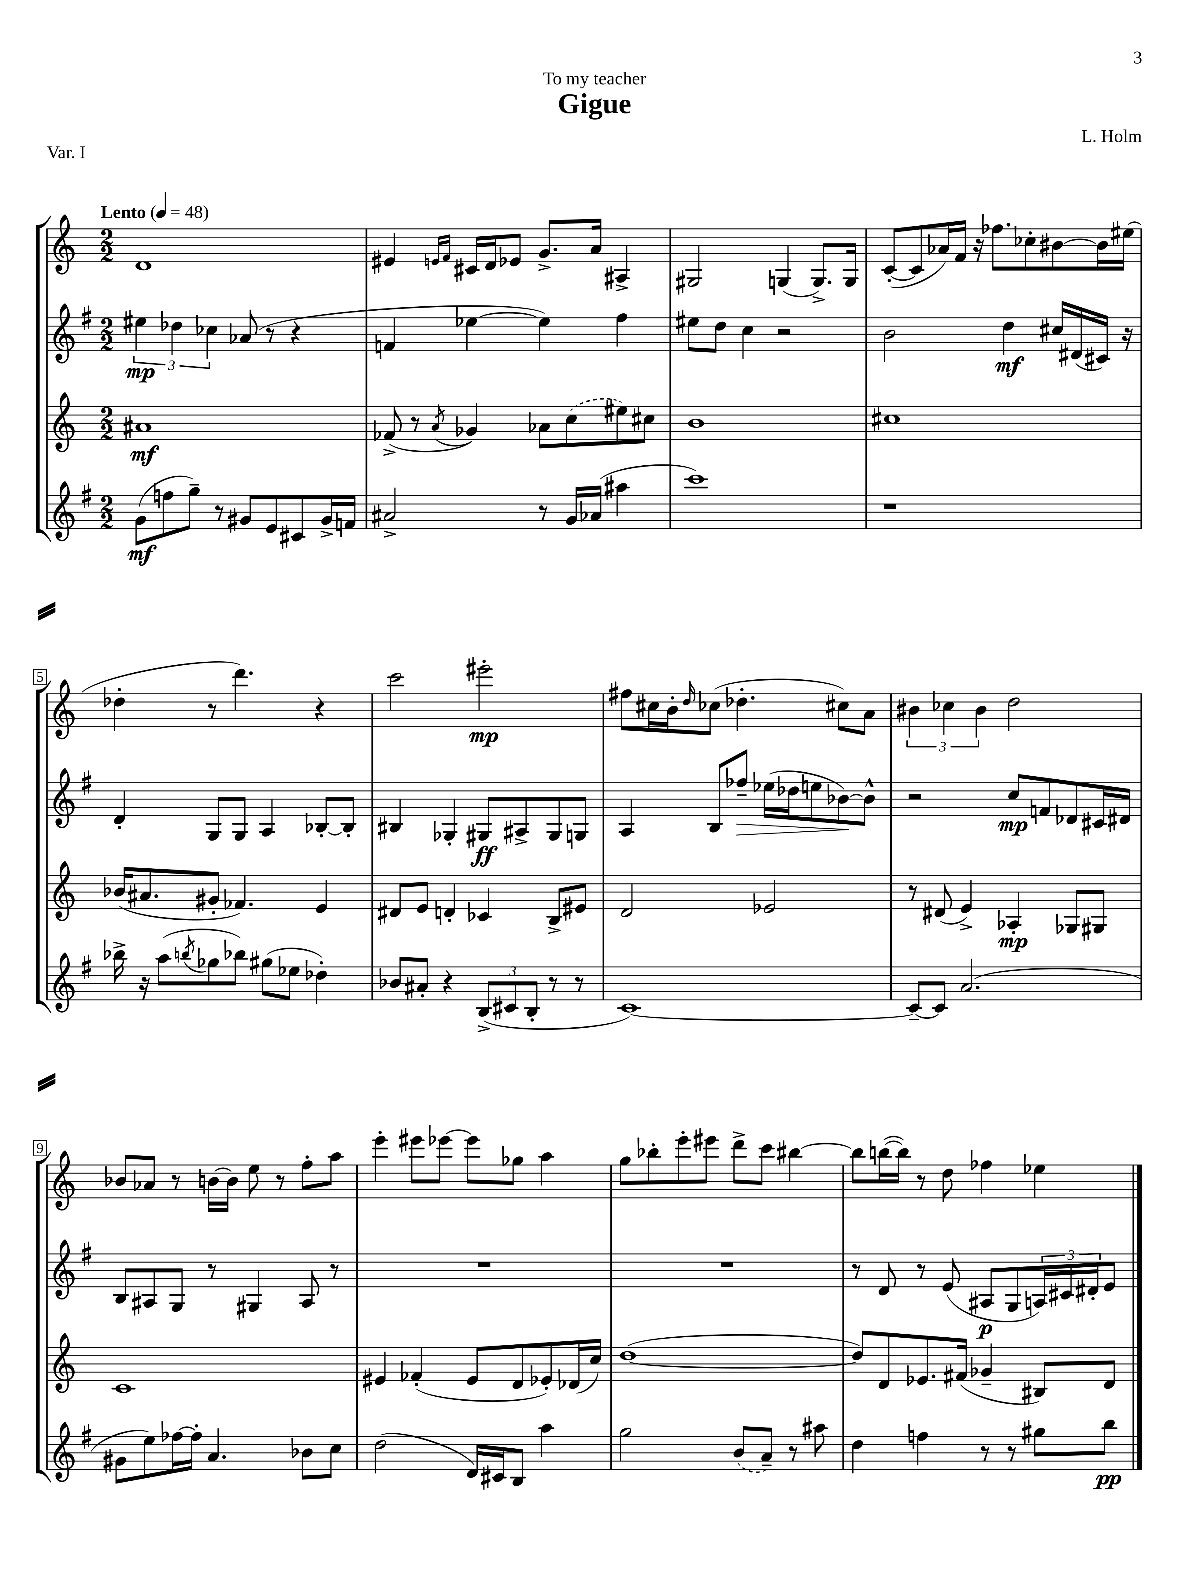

**kern	**kern	**kern	**kern
*staff4	*staff3	*staff2	*staff1
*clefG2	*clefG2	*clefG2	*clefG2
*k[f#]	*k[]	*k[f#]	*k[]
*M2/2	*M2/2	*M2/2	*M2/2
*MM48	*MM48	*MM48	*MM48
(8g	1a#	6ee#	1d
8ff	.	.	.
.	.	6dd-	.
8gg~)	.	.	.
.	.	6cc-	.
8r	.	.	.
8g#	.	(8a-	.
8e	.	8r	.
8c#	.	4r	.
16g#^	.	.	.
16f	.	.	.
=	=	=	=
2a#^	(8f-^	4f	4e#
.	8r	.	.
.	.	.	16qqe
.	8qa	.	16qqf
.	4g-)	[4ee-	16c#
.	.	.	16d
.	.	.	8e-
8r	8a-	4ee-])	8.g^
16g	(8cc	.	.
(16a-	.	.	16a
4aa#	8ee#)	4ff#	4A#^
.	8cc#	.	.
=	=	=	=
1ccc)	1b	8ee#	2G#
.	.	8dd	.
.	.	4cc	.
.	.	2r	(4G
.	.	.	8.G^)
.	.	.	16G
=	=	=	=
1r	1cc#	2b	([8c'
.	.	.	8c]
.	.	.	16a-)
.	.	.	16f
.	.	.	16r
.	.	.	8.ff-
.	.	4dd	.
.	.	.	8cc-'
.	.	16cc#	[8b#
.	.	(16d#	.
.	.	16c#)	16b#]
.	.	16r	(16ee#
=	=	=	=
16bb-^	(16b-	4d'	4dd-'
16r	8.a#	.	.
(8aa	.	.	.
8qbb	.	.	.
8gg-	8g#'	8G	8r
8bb-)	4.f-)	8G	4.ddd)
(8gg#	.	4A	.
8ee-	.	.	.
4dd-')	4e	[8B-'	4r
.	.	8B-']	.
=	=	=	=
8b-	8d#	4B#	2ccc
8a#'	8e	.	.
4r	4d'	4G-'	.
(12B^	4c-	8G#	2eee#'
12c#	.	.	.
.	.	8A#^	.
12B'	.	.	.
8r	8B^	8G#	.
8r	8e#	8G	.
=	=	=	=
[1c)	2d	4A	8ff#
.	.	.	16cc#
.	.	.	16b'
.	.	.	16qqdd
.	.	8B	(8cc-
.	.	8ff-~	4.dd-'
.	2e-	(16ee-	.
.	.	16dd-	.
.	.	8ee	.
.	.	[8b-)	8cc#)
.	.	8b-^^]	8a
=	=	=	=
8c~_	8r	2r	6b#
8c]	(8d#	.	.
.	.	.	6cc-
(2.a	4e^)	.	.
.	.	.	6b#
.	4A-'	8cc	2dd
.	.	8f	.
.	8G-	8d-	.
.	8G#	16c#	.
.	.	16d#	.
=	=	=	=
8g#	1c	8B	8b-
8ee)	.	8A#	8a-
[16ff-	.	8G	8r
16ff-']	.	.	.
4.a	.	8r	[16b
.	.	.	16b]
.	.	4G#	8ee
.	.	.	8r
8b-	.	8A#	8ff'
8cc	.	8r	8aa
=	=	=	=
(2dd	4e#	1r	4eee'
.	(4f-'	.	8eee#
.	.	.	[8eee-
16d)	8e#	.	8eee-]
16c#	.	.	.
8B	8d	.	8gg-
4aa	8e-')	.	4aa
.	(16d-	.	.
.	16cc)	.	.
=	=	=	=
2gg	([1dd	1r	8gg
.	.	.	8bb-'
.	.	.	8eee'
.	.	.	8eee#
(8b	.	.	8ddd^
8a~)	.	.	8ccc
8r	.	.	[4bb#
8aa#	.	.	.
=	=	=	=
4dd	8dd])	8r	8bb#]
.	8d	8d	([16bb
.	.	.	16bb])
4ff	8.e-	8r	8r
.	.	(8e	8dd
.	(16f#	.	.
8r	4g-~	8A#	4ff-
8r	.	8G	.
8gg#	8B#)	24A)	4ee-
.	.	24c#	.
.	.	24d#'	.
8bb	8d	8e	.
==	==	==	==
*-	*-	*-	*-
